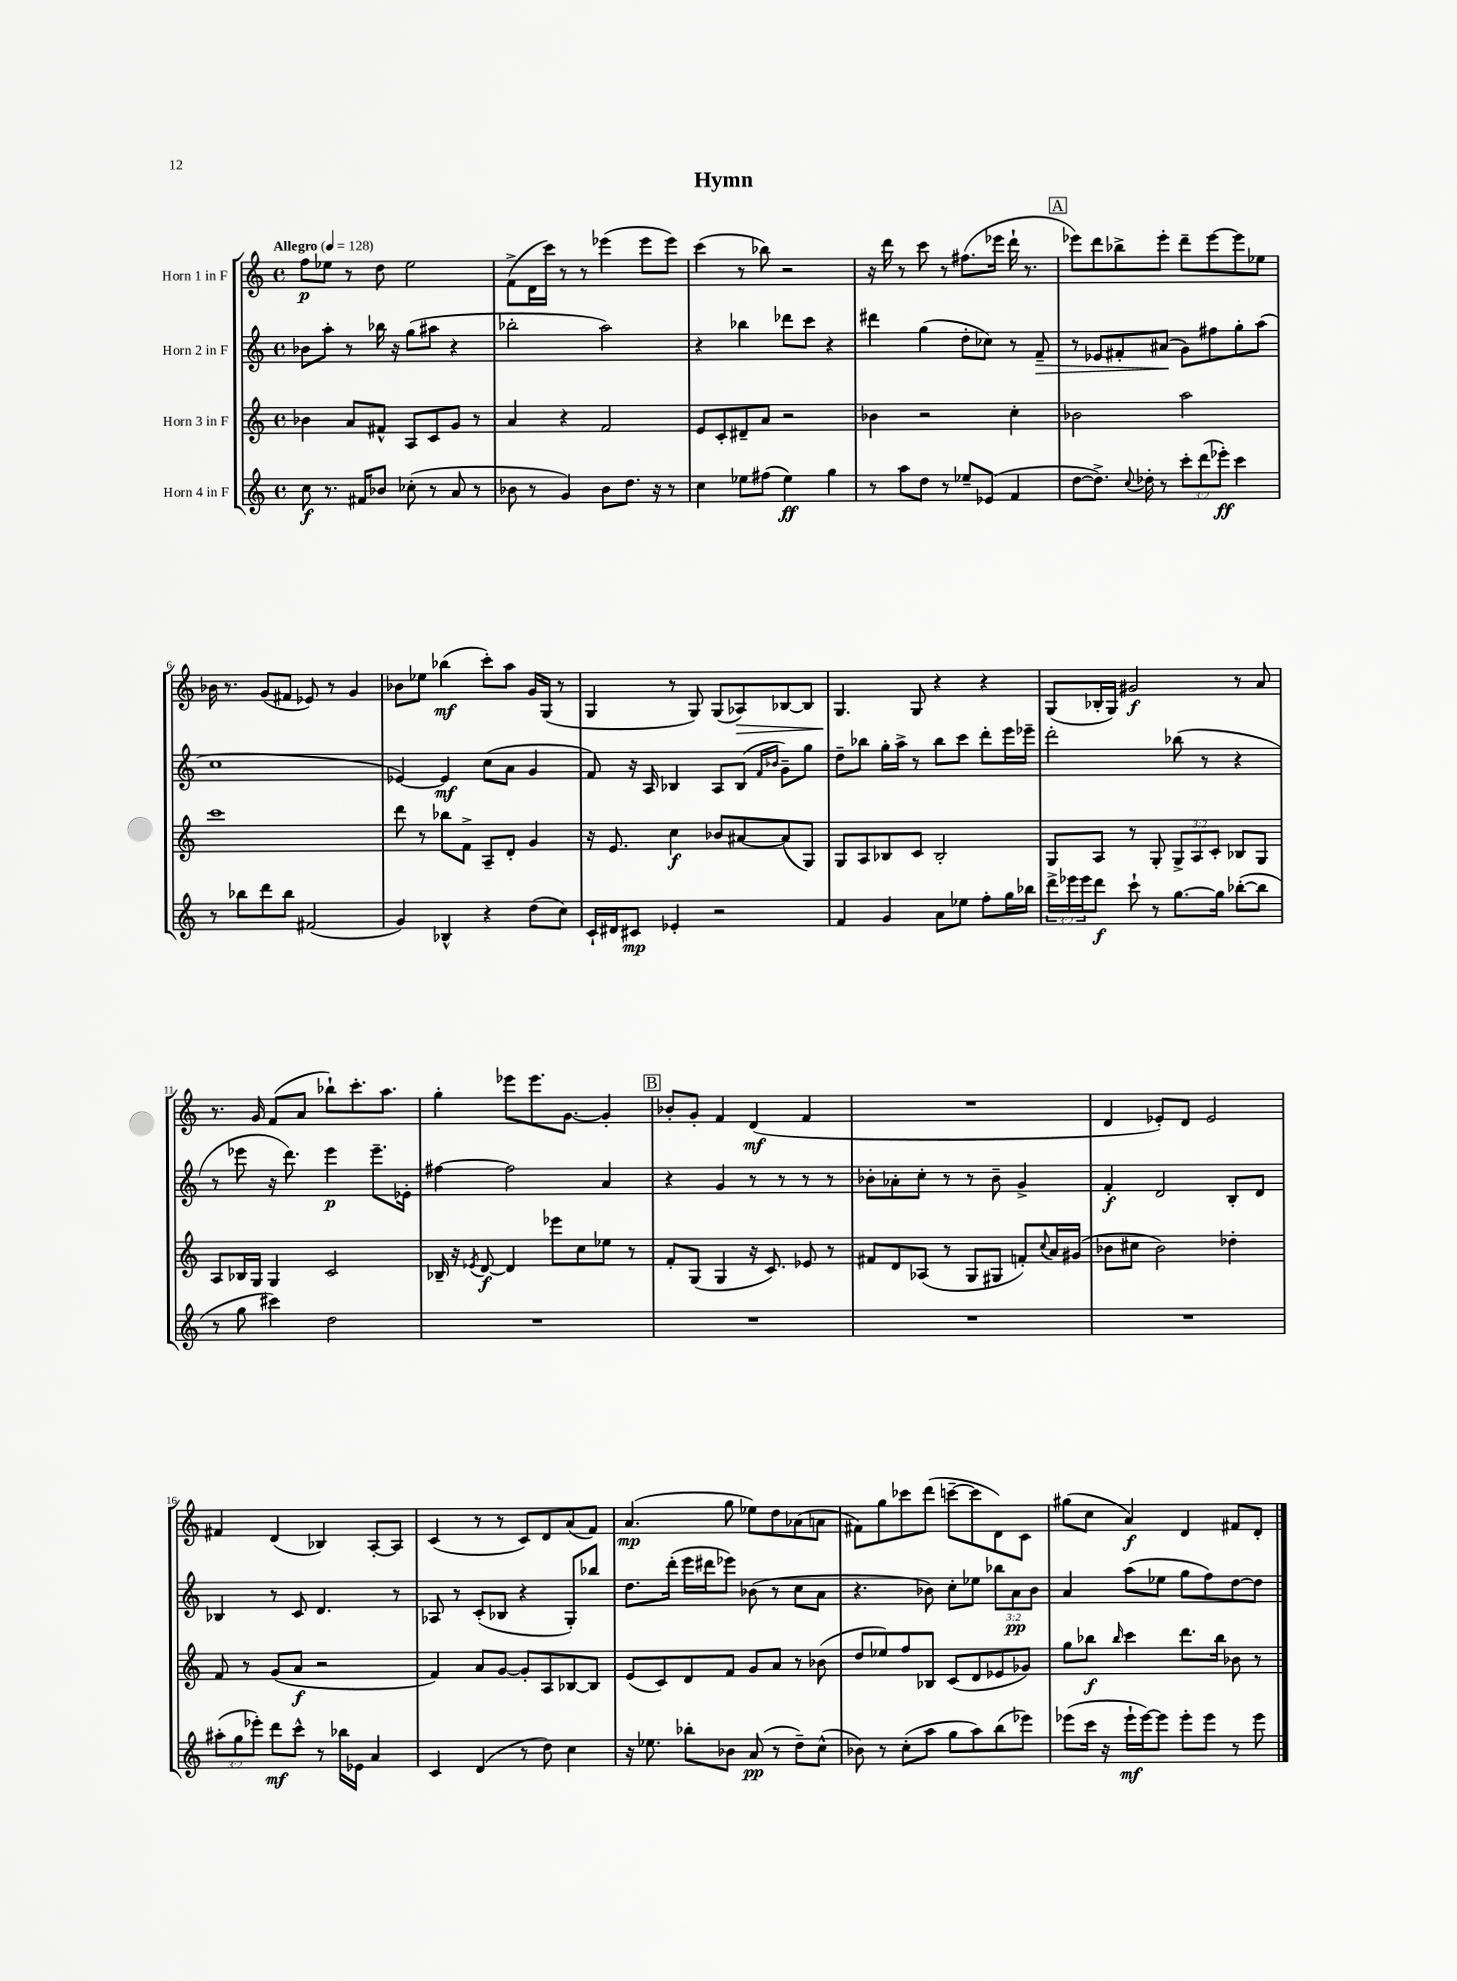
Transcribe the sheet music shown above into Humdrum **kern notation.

**kern	**kern	**kern	**kern
*staff4	*staff3	*staff2	*staff1
*clefG2	*clefG2	*clefG2	*clefG2
*k[]	*k[]	*k[]	*k[]
*M4/4	*M4/4	*M4/4	*M4/4
*met(c)	*met(c)	*met(c)	*met(c)
*MM128	*MM128	*MM128	*MM128
8cc	4b-	8b-	8ff
8.r	.	8aa'	8ee-
.	8a	8r	8r
16f#	.	.	.
8b-	8f#^^	16bb-	8dd
.	.	16r	.
(8cc-'	8A	(8gg	2ee-
8r	8c	8aa#	.
8a	8g	4r	.
8r	8r	.	.
=	=	=	=
8b-	4a	2bb-'	(8f^
8r	.	.	16d
.	.	.	16ccc)
4g)	4r	.	8r
.	.	.	8r
8b-	2f	2aa)	(4eee-
8.dd	.	.	.
.	.	.	8eee-
16r	.	.	.
8r	.	.	8eee-)
=	=	=	=
4cc	8e	4r	(4ccc
.	8c'	.	.
8ee-	8d#~	4bb-	8r
(8ff#	8a	.	8bb-)
4ee-)	2r	8ddd-	2r
.	.	8ccc	.
4gg	.	4r	.
=	=	=	=
8r	4b-	4ddd#	16r
.	.	.	16ddd
8aa	.	.	8r
8dd	2r	(4gg	8ccc
8r	.	.	8r
8ee-~	.	8dd'	(8.ff#
(8e-	.	8cc-)	.
.	.	.	16eee-
4f	4cc'	8r	16ddd`
.	.	.	8.r
.	.	8f~	.
=	=	=	=
[8dd	2b-	8r	8eee-)
8.dd^])	.	8e-	8ddd
.	.	8f#'	8bb-^
8qqcc	.	.	.
16dd-'	.	.	.
8r	.	(8a#	8eee-'
12ccc'	2aa	8g)	8ddd~
(12ddd	.	.	.
.	.	8ff#	[8eee-
12eee-')	.	.	.
4ccc	.	8gg'	8eee-]
.	.	(8aa	8ee-
=	=	=	=
8r	1ccc	1cc	16b-
.	.	.	8.r
8bb-	.	.	.
8ddd	.	.	(8g
8bb-	.	.	8f#
(2f#	.	.	8e-)
.	.	.	8r
.	.	.	4g
=	=	=	=
4g)	8ddd	[4e-)	8b-
.	8r	.	8ee-
4B-^^	8bb-	4e-]	(4bb-
.	8f^	.	.
4r	8A~	(8cc	8ccc')
.	8d'	8a	8aa
(8dd	4g	4g	16g
.	.	.	(16G
8cc)	.	.	8r
=	=	=	=
16c`	16r	8f)	4G
16d#	8.e	.	.
8c#	.	16r	.
.	.	16A	.
4e-'	4cc	4B-	8r
.	.	.	8G)
2r	8b-	8A	(8G
.	[8a#	(8B-	8A-)
.	.	16qqf	.
.	.	16qqb-	.
.	(8a#]	8g~)	[8B-
.	8G)	8gg	8B-]
=	=	=	=
4f	8G	8dd~	4.G
.	8A	8bb-	.
4g	8B-	16gg'	.
.	.	16aa^	.
.	8c	8r	8G
8a	2B-'	8bb-	4r
8ee-	.	8ccc	.
8ff'	.	8ddd'	4r
16gg	.	16eee	.
16bb-	.	16eee-~	.
=	=	=	=
24ddd^	8G	2ddd'	(8G
24eee-	.	.	.
24eee-	.	.	.
8ddd	8A	.	16B-'
.	.	.	16G)
8ccc`	8r	.	2g#
8r	8G'	.	.
[8.gg	12G^	(8bb-	.
.	12A	.	.
.	.	8r	.
.	12c'	.	.
16gg]	.	.	.
([8bb-'	8B-	4r	8r
8bb-]	8G	.	8a
=	=	=	=
8r	8A	8r	8.r
8gg	16B-	8eee-	.
.	16G	.	16g
4ccc#)	4G	16r	(8f
.	.	8.ddd)	.
.	.	.	8a
2dd	2c	4eee-	8bb-`)
.	.	.	8.ccc'
.	.	8.eee-~	.
.	.	.	8.aa
.	.	16e-'	.
=	=	=	=
1r	16B-~	[4ff#	4gg'
.	16r	.	.
.	8qe-	.	.
.	[8d	.	.
.	4d]	2ff#]	8eee-
.	.	.	8.eee-
.	8eee-	.	.
.	.	.	[8.g
.	8cc	.	.
.	8ee-	4a	4g']
.	8r	.	.
=	=	=	=
1r	8f'	4r	8b-'
.	(8G	.	8g'
.	4G	4g	4f
.	16r	8r	(4d
.	8.c)	.	.
.	.	8r	.
.	8e-	8r	4f
.	8r	8r	.
=	=	=	=
1r	8f#	8b-'	1r
.	8d	8a-'	.
.	(8A-	8cc'	.
.	8r	8r	.
.	8G	8r	.
.	8G#	8b-~	.
.	8f')	4g^	.
.	8qqcc	.	.
.	16a	.	.
.	(16g#	.	.
=	=	=	=
1r	8b-	4f'	4d
.	8cc#	.	.
.	2b-)	2d	8e-')
.	.	.	8d
.	.	.	2e-
.	4dd-'	8B'	.
.	.	8d	.
=	=	=	=
(12aa#'	8f	4B-	4f#
12gg	.	.	.
.	8r	.	.
12eee-')	.	.	.
8ddd	(8g	8r	(4d
8ccc^^	8a	8c	.
8r	2r	4.d	4B-)
16bb-	.	.	.
16e-	.	.	.
4a	.	.	[8A'
.	.	8r	8A]
=	=	=	=
4c	4f)	8A-	(4c
.	.	8r	.
(4d	8a	(8c'	8r
.	[8g	8B-	8r
8r	8g']	4r	8c)
8dd)	8A	.	8d
4cc	[8B-	8G')	(8a
.	8B-]	8bb-	8f)
=	=	=	=
16r	(8e	8.dd	(4.a
8.ee-	.	.	.
.	8c)	.	.
.	.	(16ddd'	.
8bb-'	8d	16eee	.
.	.	16ddd#	.
8b-	8f	8eee-)	8gg
(8a	8g	(8b-	8ee-)
8r	8a	8r	8dd
8dd~)	8r	8cc	(8a-
(8cc^^	(8b-	8a	8a
=	=	=	=
8b-)	8dd	4.r	8f#)
8r	8ee-)	.	8gg
(8cc'	8ff	.	8ccc-
8aa	8B-	8b-)	(8ddd
8gg	(8c	8cc'	[8ccc~
8aa)	8d	8ee-	8ccc]
(8bb	8e-	12bb-	8d)
.	.	12a	.
8eee-)	8g-)	.	8c
.	.	12b-	.
=	=	=	=
(8eee-	8gg	4a	(8gg#
16ccc	8bb-	.	8cc
16r	.	.	.
.	16qqbb-	.	.
16eee-`	4ccc	(8aa	4a)
[16eee-)	.	.	.
8eee-]	.	8ee-	.
8eee-'	8.ddd	8gg	4d
8eee-	.	8ff)	.
.	16bb-	.	.
8r	8b-	[8dd	8f#
8eee-	8r	8dd]	8d'
==	==	==	==
*-	*-	*-	*-
